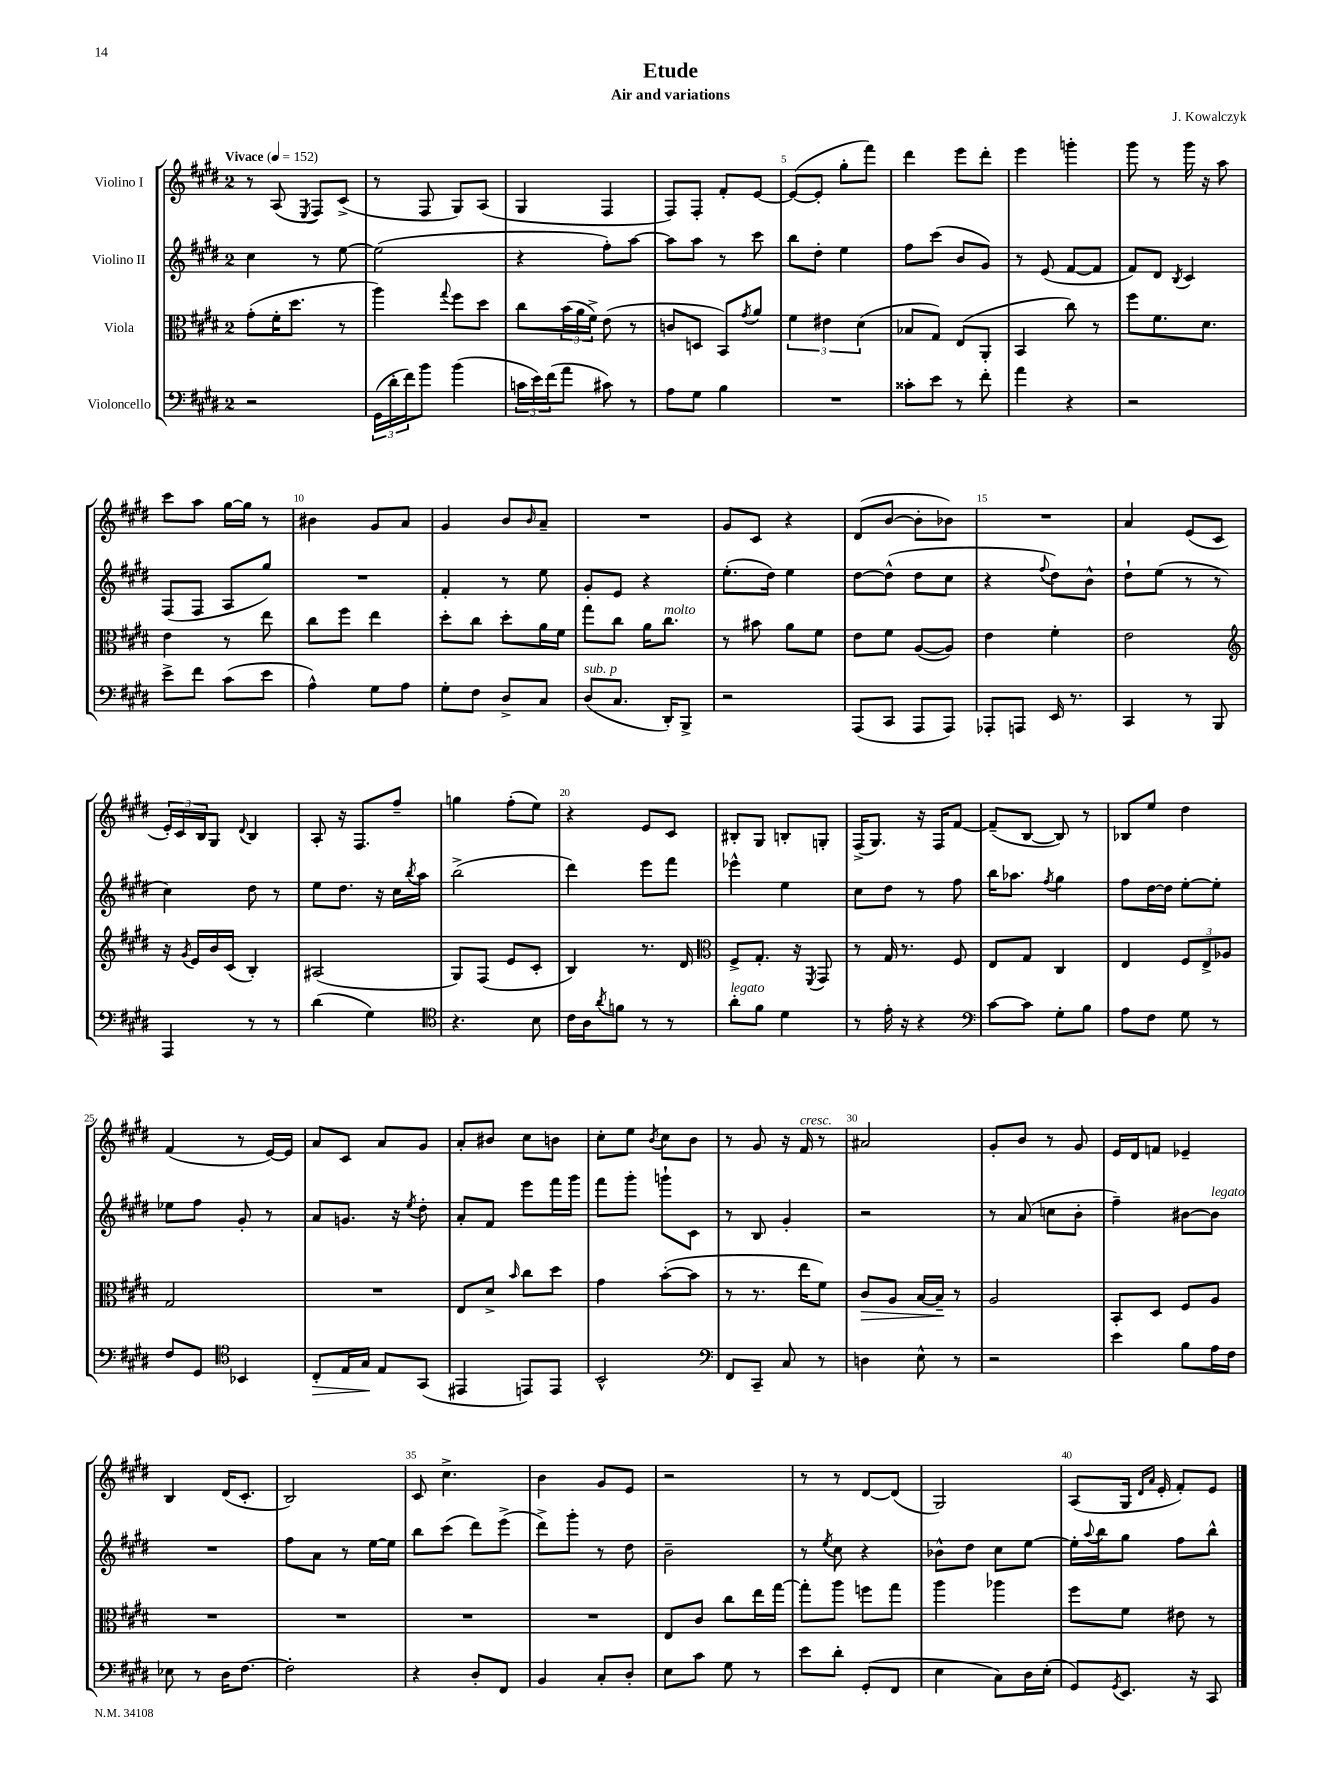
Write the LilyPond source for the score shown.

\header { title = "Etude" composer = "J. Kowalczyk" subtitle = "Air and variations" }
<<
\new StaffGroup <<
\new Staff = "s0" \with { instrumentName = "Violino I" } {
    \clef treble \key e \major \once \override Staff.TimeSignature.style = #'single-digit \time 2/4 \tempo "Vivace" 4 = 152
    r8 a8( \acciaccatura { e8 } fis8) cis'8->( |
    r8 fis8 gis8) a8( |
    gis4 fis4 |
    fis8) fis8-. fis'8-. e'8~ |
    e'8~( e'8-. gis''8-. fis'''8) |
    dis'''4 e'''8 dis'''8-. |
    e'''4 g'''4-. |
    gis'''8 r8 gis'''16 r16 a''8 |
    cis'''8 a''8 gis''16~ gis''16 r8 |
    bis'4 gis'8 a'8 |
    gis'4 b'8 \grace { b'16 } a'8-- |
    R2 |
    gis'8 cis'8 r4 |
    dis'8( b'8~ b'8-. bes'8) |
    R2 |
    a'4 e'8( cis'8 |
    \tuplet 3/2 { e'16-.) cis'16 b16 } gis8 \appoggiatura { dis'8 } b4 |
    a8-. r16 fis8. fis''8-- |
    g''4 fis''8-.( e''8) |
    r4 e'8 cis'8 |
    bis8-. gis8 b8-. g8-. |
    fis16->( gis8.) r16 fis16 fis'8~ |
    fis'8--( b8~ b8) r8 |
    bes8 e''8 dis''4 |
    fis'4( r8 e'16~) e'16 |
    a'8 cis'8 a'8 gis'8 |
    a'8-. bis'8 cis''8 b'8 |
    cis''8-. e''8 \acciaccatura { b'8 } cis''8 b'8 |
    r8 gis'8 r16 fis'16^\markup { \italic "cresc." } r8 |
    ais'2 |
    gis'8-. b'8 r8 gis'8 |
    e'16 dis'16 f'8 ees'4-- |
    b4 dis'16( cis'8.-. |
    b2) |
    cis'8 cis''4.-> |
    b'4 gis'8 e'8 |
    r2 |
    r8 r8 dis'8~ dis'8( |
    gis2) |
    a8( gis16 \grace { dis'16 a'16 } e'16-. fis'8-.) e'8 \bar "|." |
}
\new Staff = "s1" \with { instrumentName = "Violino II" } {
    \clef treble \key e \major \once \override Staff.TimeSignature.style = #'single-digit \time 2/4
    cis''4 r8 e''8~ |
    e''2( |
    r4 fis''8-.) a''8~ |
    a''8 a''8 r8 cis'''8 |
    b''8 dis''8-. e''4 |
    fis''8 cis'''8( b'8 gis'8) |
    r8 e'8( fis'8~ fis'8 |
    fis'8) dis'8 \acciaccatura { b8 } cis'4 |
    fis8( fis8 a8 gis''8) |
    R2 |
    fis'4-. r8 e''8 |
    gis'8-. e'8 r4 |
    e''8.-.( dis''16) e''4 |
    dis''8~ dis''8-^( dis''8 cis''8 |
    r4 \appoggiatura { fis''8 } dis''8) b'8-^ |
    dis''8-! e''8( r8 r8 |
    cis''4) dis''8 r8 |
    e''8 dis''8. r16 cis''16 \acciaccatura { b''8 } a''16 |
    b''2->( |
    dis'''4) e'''8 fis'''8 |
    ees'''4-^ e''4 |
    cis''8 dis''8 r8 fis''8 |
    b''16 aes''8. \acciaccatura { fis''8 } gis''4 |
    fis''8 dis''16~ dis''16 e''8~-. e''8-. |
    ees''8 fis''8 gis'8-. r8 |
    a'8 g'8. r16 \acciaccatura { e''8 } dis''8-. |
    a'8-. fis'8 e'''8 fis'''16 gis'''16 |
    fis'''8 gis'''8-. g'''8-! cis'8 |
    r8 b8 gis'4-. |
    r2 |
    r8 a'8( c''8 b'8-. |
    fis''4--) bis'8~ bis'8^\markup { \italic "legato" } |
    R2 |
    fis''8 a'8 r8 e''16~ e''16 |
    b''8 cis'''8( dis'''8) e'''8->( |
    dis'''8->) gis'''8-. r8 dis''8 |
    b'2-- |
    r8 \acciaccatura { e''8 } cis''8 r4 |
    bes'8-^ dis''8 cis''8 e''8~ |
    e''16-. \appoggiatura { a''8 } b''16 gis''8 fis''8 b''8-^ \bar "|." |
}
\new Staff = "s2" \with { instrumentName = "Viola" } {
    \clef alto \key e \major \once \override Staff.TimeSignature.style = #'single-digit \time 2/4
    gis'8-.( fis'16-. dis''8. r8 |
    a''4) \appoggiatura { gis''8 } fis''8 dis''8 |
    cis''8 \tuplet 3/2 { b'16( a'16 fis'16->) } e'8( r8 |
    c'8 d8 b,8) \acciaccatura { gis'8 } a'8 |
    \tuplet 3/2 { fis'4 eis'4 dis'4( } |
    bes8 gis8) e8( a,8-. |
    b,4 cis''8) r8 |
    fis''8 fis'8. dis'8. |
    e'4 r8 e''8 |
    cis''8 fis''8 e''4 |
    dis''8-. cis''8 dis''8-. a'16 fis'16 |
    gis''8 cis''8 a'16 cis''8.^\markup { \italic "molto" } |
    r8 bis'8 a'8 fis'8 |
    e'8 fis'8 a8~( a8) |
    e'4 fis'4-. |
    e'2 |
    \clef treble r16 \acciaccatura { gis'8 } e'16 b'16 cis'16( b4-.) |
    ais2( |
    gis8) fis8( e'8 cis'8-. |
    b4) r8. dis'16 |
    \clef alto fis8-> gis8.-. r16 \acciaccatura { fis,8 } gis,8 |
    r8 gis16 r8. fis8 |
    e8 gis8 cis4 |
    e4 \tuplet 3/2 { fis8 e8-> aes8 } |
    gis2 |
    R2 |
    e8 dis'8-> \grace { b'16 } cis''8 dis''8 |
    gis'4 b'8~-.( b'8 |
    r8 r8. e''16 fis'8) |
    cis'8\> a8 b16~ b16--\! r8 |
    a2 |
    b,8-. dis8 fis8 a8 |
    R2 |
    R2 |
    R2 |
    R2 |
    e8 cis'8 cis''8 e''16 gis''16~ |
    gis''8-. a''8 f''8 gis''8 |
    a''4 aes''4 |
    fis''8 fis'8 eis'8 r8 \bar "|." |
}
\new Staff = "s3" \with { instrumentName = "Violoncello" } {
    \clef bass \key e \major \once \override Staff.TimeSignature.style = #'single-digit \time 2/4
    r2 |
    \tuplet 3/2 { gis,16( dis'16-. fis'16) } b'8 b'4( |
    \tuplet 3/2 { c'16 e'16) fis'16( } a'8 cis'8) r8 |
    a8 gis8 b4 |
    R2 |
    cisis'8-. e'8 r8 fis'8-. |
    a'4 r4 |
    r2 |
    e'8-> fis'8 cis'8( e'8 |
    a4-^) gis8 a8 |
    gis8-. fis8 dis8-> cis8 |
    dis8^\markup { \italic "sub. p" }( cis8. dis,16-.) b,,8-> |
    r2 |
    a,,8( cis,8 a,,8 a,,8) |
    aes,,8-. a,,8 e,16 r8. |
    cis,4 r8 b,,8 |
    a,,4 r8 r8 |
    dis'4( gis4) |
    \clef tenor r4. b8 |
    cis'16 a16 \acciaccatura { a'8 } f'8 r8 r8 |
    a'8-.^\markup { \italic "legato" } fis'8 dis'4 |
    r8 e'16-. r16 r4 |
    \clef bass cis'8~ cis'8 gis8-. b8 |
    a8 fis8 gis8 r8 |
    fis8 gis,8 \clef tenor bes,4 |
    cis8-.\> e16 gis16\! e8 gis,8( |
    eis,4 e,8) e,8 |
    b,2-^ |
    \clef bass fis,8 cis,8-- cis8 r8 |
    d4 e8-^ r8 |
    r2 |
    e'4 b8 a16 fis16 |
    ees8 r8 dis16 fis8.~ |
    fis2-. |
    r4 dis8-. fis,8 |
    b,4 cis8-. dis8-. |
    e8 cis'8 gis8 r8 |
    e'8 dis'8-. gis,8-.( fis,8 |
    e4 cis8) dis16 e16-.( |
    gis,8) \acciaccatura { gis,8 } e,8. r16 cis,8 \bar "|." |
}
>>
>>
\layout { \context { \Score \override BarNumber.break-visibility = ##(#f #t #t) barNumberVisibility = #(every-nth-bar-number-visible 5) } }
